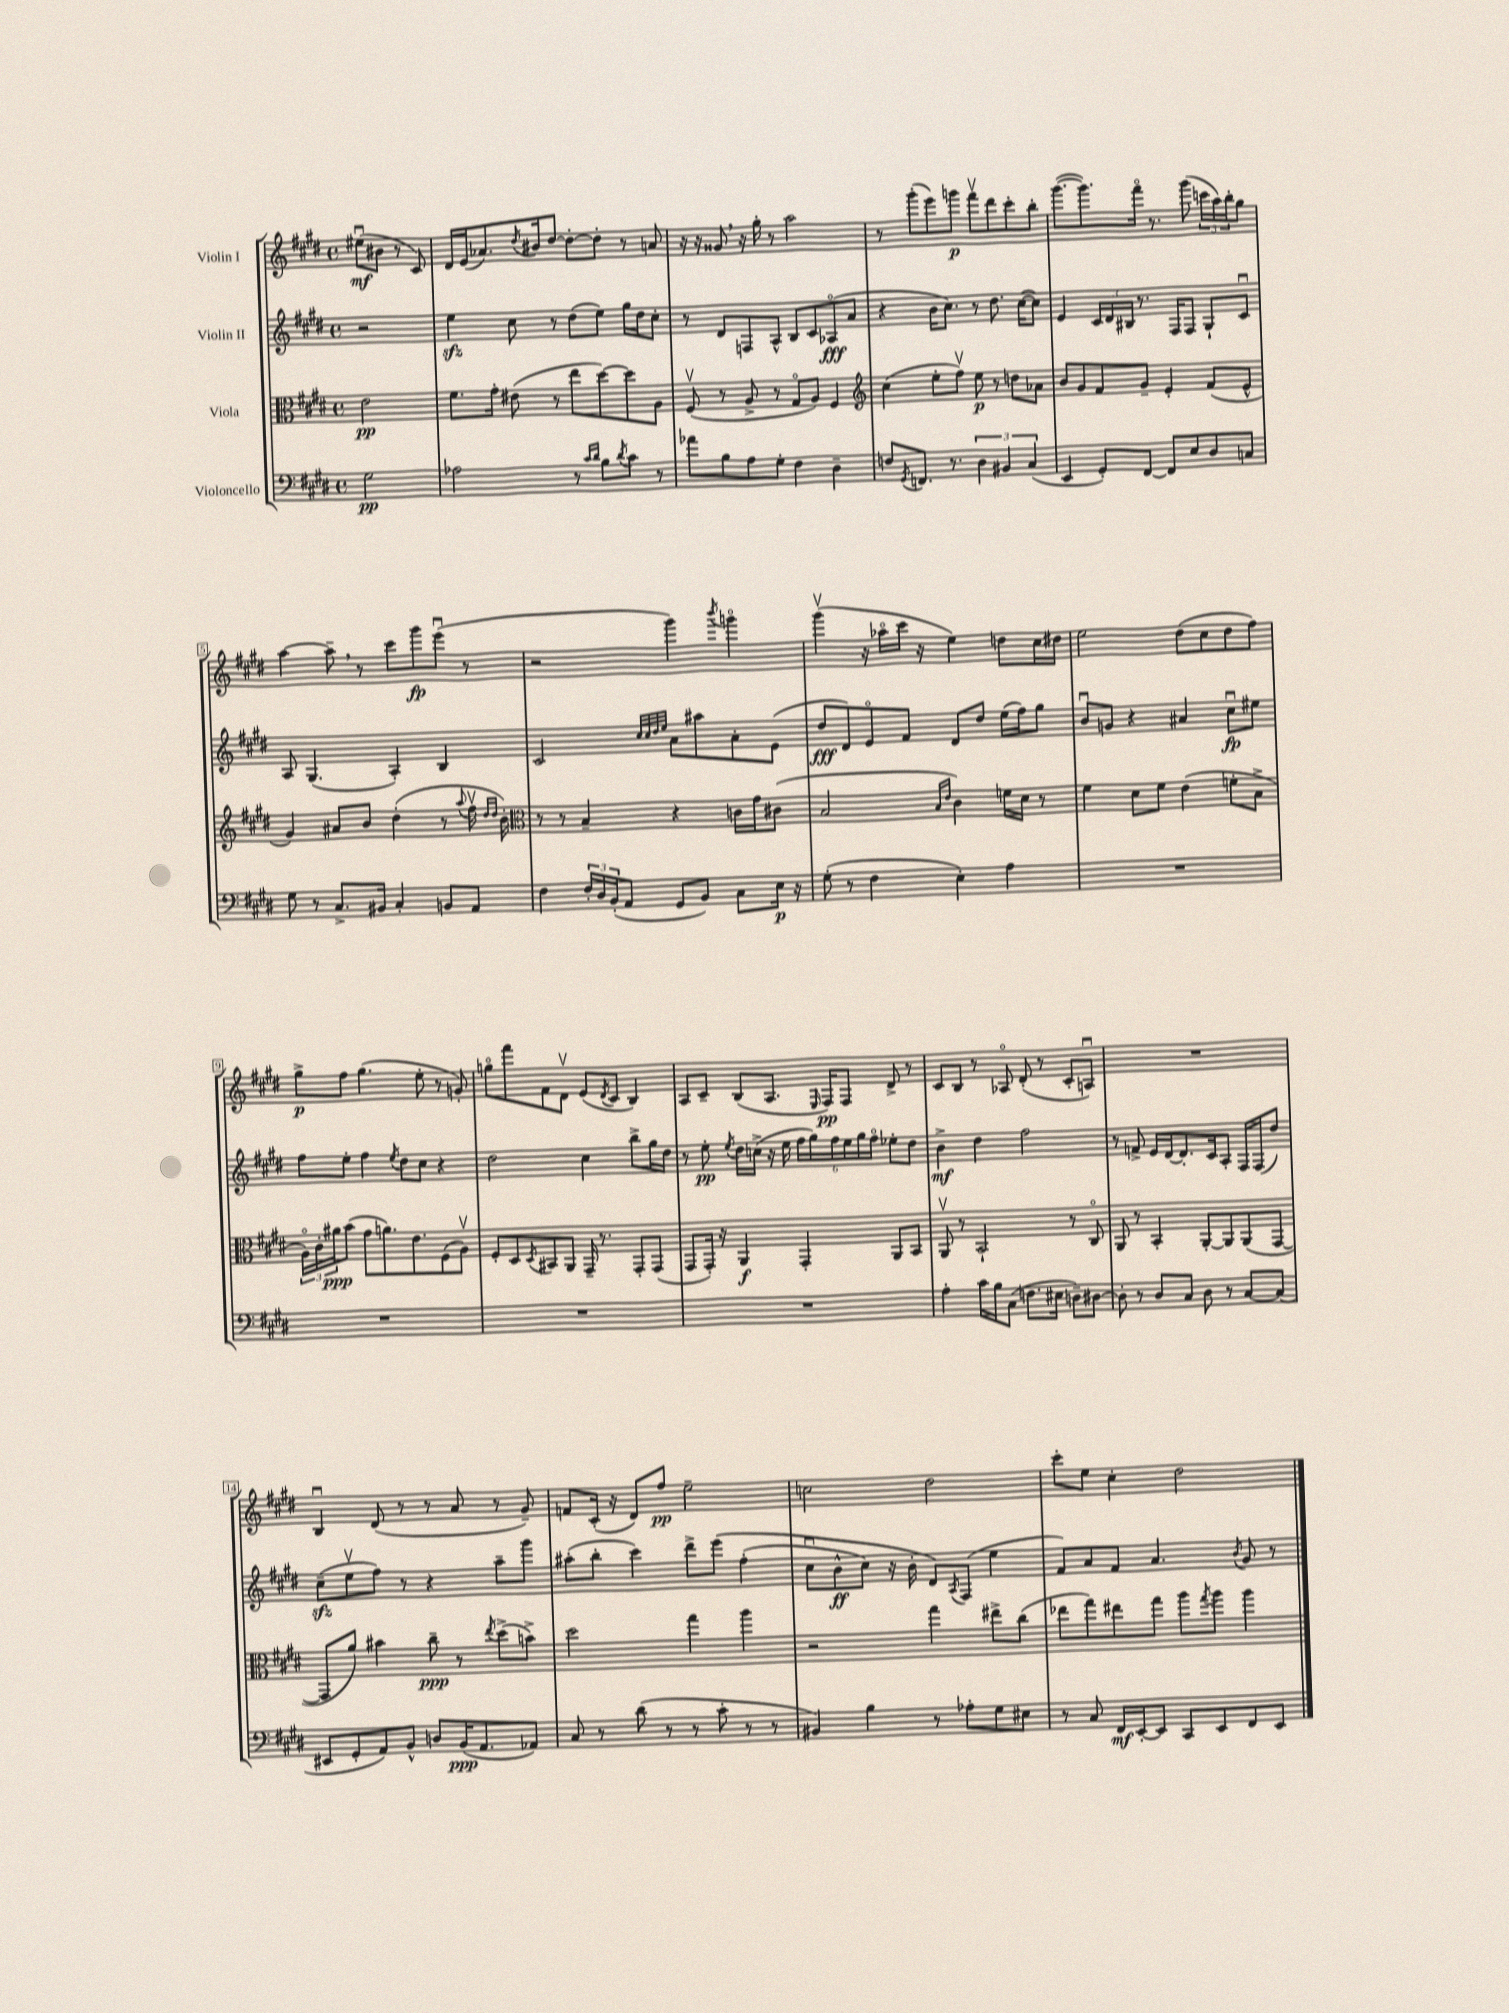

**kern	**dynam	**kern	**dynam	**kern	**dynam	**kern	**dynam
*part4	*part4	*part3	*part3	*part2	*part2	*part1	*part1
*staff4	*staff4	*staff3	*staff3	*staff2	*staff2	*staff1	*staff1
*I"Violoncello	*	*I"Viola	*	*I"Violin II	*	*I"Violin I	*
*clefF4	*	*clefC3	*	*clefG2	*	*clefG2	*
*k[f#c#g#d#]	*	*k[f#c#g#d#]	*	*k[f#c#g#d#]	*	*k[f#c#g#d#]	*
*M4/4	*	*M4/4	*	*M4/4	*	*M4/4	*
*met(c)	*	*met(c)	*	*met(c)	*	*met(c)	*
=	=	=	=	=	=	=	=
2G#\	pp	2e\	pp	2r	.	(8ee#Xu\L	mf
.	.	.	.	.	.	8b#X\J	.
.	.	.	.	.	.	8r	.
.	.	.	.	.	.	8c#/)	.
=1	=1	=1	=1	=1	=1	=1	=1
2A-X\	.	8.f#\L	.	4eezz\	.	16d#/LL	.
.	.	.	.	.	.	(16e/J	.
.	.	.	.	.	.	8.a-X/)	.
.	.	16g#'\Jk	.	.	.	.	.
.	.	(8e#X\	.	8cc#\	.	.	.
.	.	.	.	.	.	8qdd#/	.
.	.	.	.	.	.	16b#X/k	.
.	.	8r	.	8r	.	[8dd#/J	.
8r	.	8ee\L	.	(8dd#\L	.	8dd#'\L_	.
16qqc#/LL	.	.	.	.	.	.	.
16qqd#/JJ	.	.	.	.	.	.	.
8B\L	.	[8dd#\)	.	8ee\J)	.	8dd#'\J]	.
8qd#/	.	.	.	.	.	.	.
8c#\J	.	8dd#\]	.	16gg#\LL	.	8r	.
.	.	.	.	16dd#\J	.	.	.
8r	.	8A\J	.	8cc#'\J	.	8an/	.
=2	=2	=2	=2	=2	=2	=2	=2
8a-X\L	.	(8F#v/	.	8r	.	16r	.
.	.	.	.	.	.	16r	.
8B\	.	8r	.	8d#/L	.	8g##X,/	.
8A\	.	8A^/	.	8Fn/	.	16r	.
.	.	.	.	.	.	16gg#'\	.
8G#'\J	.	8r	.	8A^^/J	.	8r	.
4F#\	.	8G#/L	.	8B/L	.	2aa\	.
.	.	8A/J)	.	8c#/	.	.	.
4D#~\	.	4F#/	.	(8A-X/	fff	.	.
.	.	.	.	8a/J	.	.	.
=3	=3	=3	=3	=3	=3	=3	=3
*	*	*clefG2	*	*	*	*	*
8Fn/L	.	(4cc#\	.	4r	.	8r	.
8qGG#/	.	.	.	.	.	.	.
8.FFn/J	.	.	.	.	.	(8ggg#'\L	.
.	.	8ee'\L	.	16b\KL	.	8eee\)	.
8.r	.	.	.	8.cc#\J)	.	.	.
.	.	8ff#v\J)	.	.	.	8gggn\J	p
6D#\	.	8ee\	p	8r	.	8fff#v\L	.
.	.	8r	.	8.dd#\	.	8ddd#\	.
6BB#X/	.	.	.	.	.	.	.
.	.	8ddn\L	.	.	.	8ccc#'\	.
.	.	.	.	([16cc#\KL	.	.	.
(6C#/	.	.	.	.	.	.	.
.	.	8a-X\J	.	8cc#\J])	.	8bb'\J	.
=4	=4	=4	=4	=4	=4	=4	=4
4EE/	.	8b/L	.	4e/	.	([8.ggg#\L	.
.	.	8g#/	.	.	.	.	.
.	.	.	.	.	.	8.ggg#\])	.
8GG#'/L)	.	8f#/	.	24c#/LL	.	.	.
.	.	.	.	24d#/	.	.	.
.	.	.	.	24B#X/JJ	.	.	.
[8FF#/J	.	8g#~/J	.	8.r	.	16fff#\Jk	.
.	.	.	.	.	.	8.r	.
8FF#/L]	.	4e'/	.	.	.	.	.
.	.	.	.	16F#/KL	.	.	.
8E/	.	.	.	8F#/J	.	(8ggg#\	.
8D#/	.	(8f#/L	.	8G#`/L	.	24cccn\LL	.
.	.	.	.	.	.	24aa\)	.
.	.	.	.	.	.	24bb'\J	.
8Cn/J	.	8e^^/J	.	8c#u/J	.	8gg#\J	.
!!LO:LB:g=z
=5	=5	=5	=5	=5	=5	=5	=5
8G#\	.	4g#/)	.	8A/	.	[4aa\	.
8r	.	.	.	(4.G#/	.	.	.
8.C#^/L	.	8a#X/L	.	.	.	8aa~,\]	.
.	.	8b/J	.	.	.	8r	.
16BB#X/Jk	.	.	.	.	.	.	.
4C#'/	.	(4dd#'\	.	4A'/)	.	8ccc#\L	.
.	.	.	.	.	.	8ggg#\	fp
8BBn/L	.	8r	.	4B/	.	(8eeeu\J	.
.	.	8qqaa/	.	.	.	.	.
8AA/J	.	16ff#v\	.	.	.	8r	.
.	.	16qqdd#/LL	.	.	.	.	.
.	.	16qqdd#/JJ	.	.	.	.	.
.	.	16b'\)	.	.	.	.	.
=6	=6	=6	=6	=6	=6	=6	=6
*	*	*clefC3	*	*	*	*	*
4F#\	.	8r	.	2c#/	.	2r	.
.	.	8r	.	.	.	.	.
24F#'/LL	.	4B~/	.	.	.	.	.
24D#/	.	.	.	.	.	.	.
(24BB'/J	.	.	.	.	.	.	.
8AA/J	.	.	.	.	.	.	.
.	.	.	.	32qqcc#/LLL	.	.	.
.	.	.	.	32qqcc#/	.	.	.
.	.	.	.	32qqdd#/	.	.	.
.	.	.	.	32qqee/JJJ	.	.	.
8GG#/L	.	4r	.	8a\L	.	4ggg#\)	.
8BB/J)	.	.	.	8aa#X\	.	.	.
.	.	.	.	.	.	8qbbb/	.
8C#\L	.	16cn\LL	.	8a'\	.	4gggn\	.
.	.	16g#\J	.	.	.	.	.
16E\Jk	p	(8c#X\J	.	(8e\J	.	.	.
16r	.	.	.	.	.	.	.
=7	=7	=7	=7	=7	=7	=7	=7
(8G#'\	.	2B/	.	8dd#/L	fff	(4ggg#v\	.
8r	.	.	.	8d#/)	.	.	.
4F#\	.	.	.	8e/	.	16r	.
.	.	.	.	.	.	16aa-X\LL	.
.	.	.	.	8f#/J	.	16ccc#\JJ	.
.	.	.	.	.	.	16r	.
.	.	16qqB/LL	.	.	.	.	.
.	.	16qqe/JJ	.	.	.	.	.
4E'\)	.	4c#\)	.	8d#/L	.	4ee\)	.
.	.	.	.	8dd#/J	.	.	.
4A\	.	16fn\LL	.	(16ee\LL	.	8ddn\L	.
.	.	16d#\JJ	.	16ff#\J)	.	.	.
.	.	8r	.	8gg#\J	.	16cc#\L	.
.	.	.	.	.	.	16dd#X\JJ	.
=8	=8	=8	=8	=8	=8	=8	=8
1r	.	4f#\	.	8bu/L	.	2ee\	.
.	.	.	.	8gn/J	.	.	.
.	.	8d#\L	.	4r	.	.	.
.	.	8f#\J	.	.	.	.	.
.	.	(4e\	.	4a#X/	.	(8dd#\L	.
.	.	.	.	.	.	8cc#\	.
.	.	8fn'\L	.	8cc#u\L	fp	8dd#\	.
.	.	8B^\J	.	8ee#X\J	.	8ff#\J)	.
!!LO:LB:g=z
=9	=9	=9	=9	=9	=9	=9	=9
1r	.	24A\LL)	.	8ff#\L	.	8gg#^\L	p
.	.	24c#'\	.	.	.	.	.
.	.	24a#X\J	ppp	.	.	.	.
.	.	(8b\J	.	8ee'\J	.	8ff#\J	.
.	.	8g#\L	.	4ff#\	.	(4.gg#\	.
.	.	8.an\)	.	.	.	.	.
.	.	.	.	8qee/	.	.	.
.	.	.	.	8dd#\L	.	.	.
.	.	8.e\	.	.	.	.	.
.	.	.	.	8cc#\J	.	8ee'\	.
.	.	(8F#\	.	4r	.	8r	.
.	.	8Av\J)	.	.	.	8gn'/)	.
=10	=10	=10	=10	=10	=10	=10	=10
1r	.	8F#'/L	.	2dd#\	.	8ggn\L	.
.	.	8D#/	.	.	.	8fff#\	.
.	.	8qD#/	.	.	.	.	.
.	.	8BB#X/	.	.	.	8f#\	.
.	.	8AA/J	.	.	.	8d#v\J	.
.	.	16GG#~/	.	4cc#\	.	(8e/L	.
.	.	8.r	.	.	.	.	.
.	.	.	.	.	.	8qd#/	.
.	.	.	.	.	.	8c#/J	.
.	.	8GG#'/L	.	8bb^\L	.	4B/)	.
.	.	(8GG#/J	.	16gg#\L	.	.	.
.	.	.	.	16dd#\JJ	.	.	.
=11	=11	=11	=11	=11	=11	=11	=11
1r	.	8GG#/L	.	8r	.	8A/L	.
.	.	16GG#'/Jk)	.	8ee'\	pp	8c#~/J	.
.	.	16r	.	.	.	.	.
.	.	.	.	8qee/	.	.	.
.	.	4AA/	f	16dd#\LL	.	(8B/L	.
.	.	.	.	(16ccn^\JJ	.	.	.
.	.	.	.	16r	.	8.A/J	.
.	.	.	.	16ee\	.	.	.
.	.	4GG#'/	.	24ff#\LL	.	.	.
.	.	.	.	24gg#\)	.	.	.
.	.	.	.	.	.	16qqE/	.
.	.	.	.	.	.	16F#/KL)	pp
.	.	.	.	24ff#\	.	.	.
.	.	.	.	24ee\	.	8F#/J	.
.	.	.	.	24gg#\	.	.	.
.	.	.	.	24ff#\JJ	.	.	.
.	.	8AA/L	.	8ee-X'\L	.	8d#^/	.
.	.	8BB/J	.	8dd#\J	.	8r	.
=12	=12	=12	=12	=12	=12	=12	=12
4A'\	.	8AAv/	.	4b^\	mf	8c#/L	.
.	.	8r	.	.	.	8B/J	.
16c#\LL	.	2BB`/	.	4dd#\	.	8r	.
16B\J	.	.	.	.	.	.	.
(8C#\J	.	.	.	.	.	8A-X/	.
8.Fn\L	.	.	.	2ff#\	.	(8d#'/	.
.	.	.	.	.	.	8r	.
16E#X\Jk	.	.	.	.	.	.	.
8Dn~\L)	.	8r	.	.	.	8c#'/L	.
[8D#X\J	.	8C#/	.	.	.	8Anu/J)	.
=13	=13	=13	=13	=13	=13	=13	=13
8D#'\]	.	8AA/	.	8r	.	1r	.
8r	.	8r	.	8fn^/	.	.	.
8D#/L	.	4BB'/	.	16e/LL	.	.	.
.	.	.	.	[16d#/J	.	.	.
8C#/J	.	.	.	8.d#'/]	.	.	.
8D#\	.	[8AA'/L	.	.	.	.	.
.	.	.	.	16c#/k	.	.	.
8r	.	8AA/]	.	8A'/J	.	.	.
[8C#/L	.	(8AA/	.	16F#/LL	.	.	.
.	.	.	.	(16F#/J	.	.	.
(8C#/J]	.	[8GG#/J	.	8dd#/J)	.	.	.
!!LO:LB:g=z
=14	=14	=14	=14	=14	=14	=14	=14
8EE#X/L	.	8GG#/L]	.	(8cc#zz~\L	.	4Bu/	.
8GG#'/	.	8a/J)	.	8eev\	.	.	.
8AA/)	.	4b#X\	.	8ff#\J)	.	(8d#/	.
8BB^^/J	.	.	.	8r	.	8r	.
8Dn/L	.	8cc#~\	ppp	4r	.	8r	.
(16BB/K	ppp	8r	.	.	.	8a/	.
8.AA/	.	.	.	.	.	.	.
.	.	8qee/	.	.	.	.	.
.	.	(8dd#^\L	.	8aa~\L	.	8r	.
8AA-X/J)	.	8bn^\J)	.	8ggg#\J	.	8g#~/)	.
=15	=15	=15	=15	=15	=15	=15	=15
8C#/	.	2dd#\	.	(8aa#X'\L	.	8fn/L	.
8r	.	.	.	8bb'\J	.	(16c#'/Jk	.
.	.	.	.	.	.	16r	.
(8d#\	.	.	.	4ccc#\)	.	8d#/L)	.
8r	.	.	.	.	.	8ff#/J	pp
8r	.	4gg#\	.	8ddd#^\L	.	2ee~\	.
8c#'\	.	.	.	(8eee\J	.	.	.
8r	.	4aa\	.	(4ff#'\	.	.	.
8r	.	.	.	.	.	.	.
=16	=16	=16	=16	=16	=16	=16	=16
4BB#X/)	.	2r	.	8cc#u\L	.	2ccn\	.
.	.	.	.	8b^^\	ff	.	.
4B\	.	.	.	8cc#\J)	.	.	.
.	.	.	.	16r	.	.	.
.	.	.	.	16b'\	.	.	.
8r	.	4gg#\	.	8d#/L)	.	2dd#\	.
.	.	.	.	8qA/	.	.	.
8A-X'\L	.	.	.	(8F#/J	.	.	.
8G#\	.	8ee#X^\L	.	4ee\	.	.	.
8E#X\J	.	(8cc#\J	.	.	.	.	.
=17	=17	=17	=17	=17	=17	=17	=17
8r	.	8ee-X\L	.	8f#/L)	.	8ccc#'\L	.
8C#/	.	8gg#\)	.	8a/	.	8ee\J	.
16FF#/LL	mf	8ee#X\	.	8f#/J	.	4cc#'\	.
[16EE'/J	.	.	.	.	.	.	.
8EE/J]	.	8gg#\J	.	4.a/	.	.	.
8CC#/L	.	8aa\L	.	.	.	2dd#\	.
.	.	8qgg#/	.	.	.	.	.
8EE/	.	8aa\J	.	.	.	.	.
.	.	.	.	8qb/	.	.	.
8FF#/	.	4aa\	.	8g#/	.	.	.
8EE/J	.	.	.	8r	.	.	.
==	==	==	==	==	==	==	==
*-	*-	*-	*-	*-	*-	*-	*-
